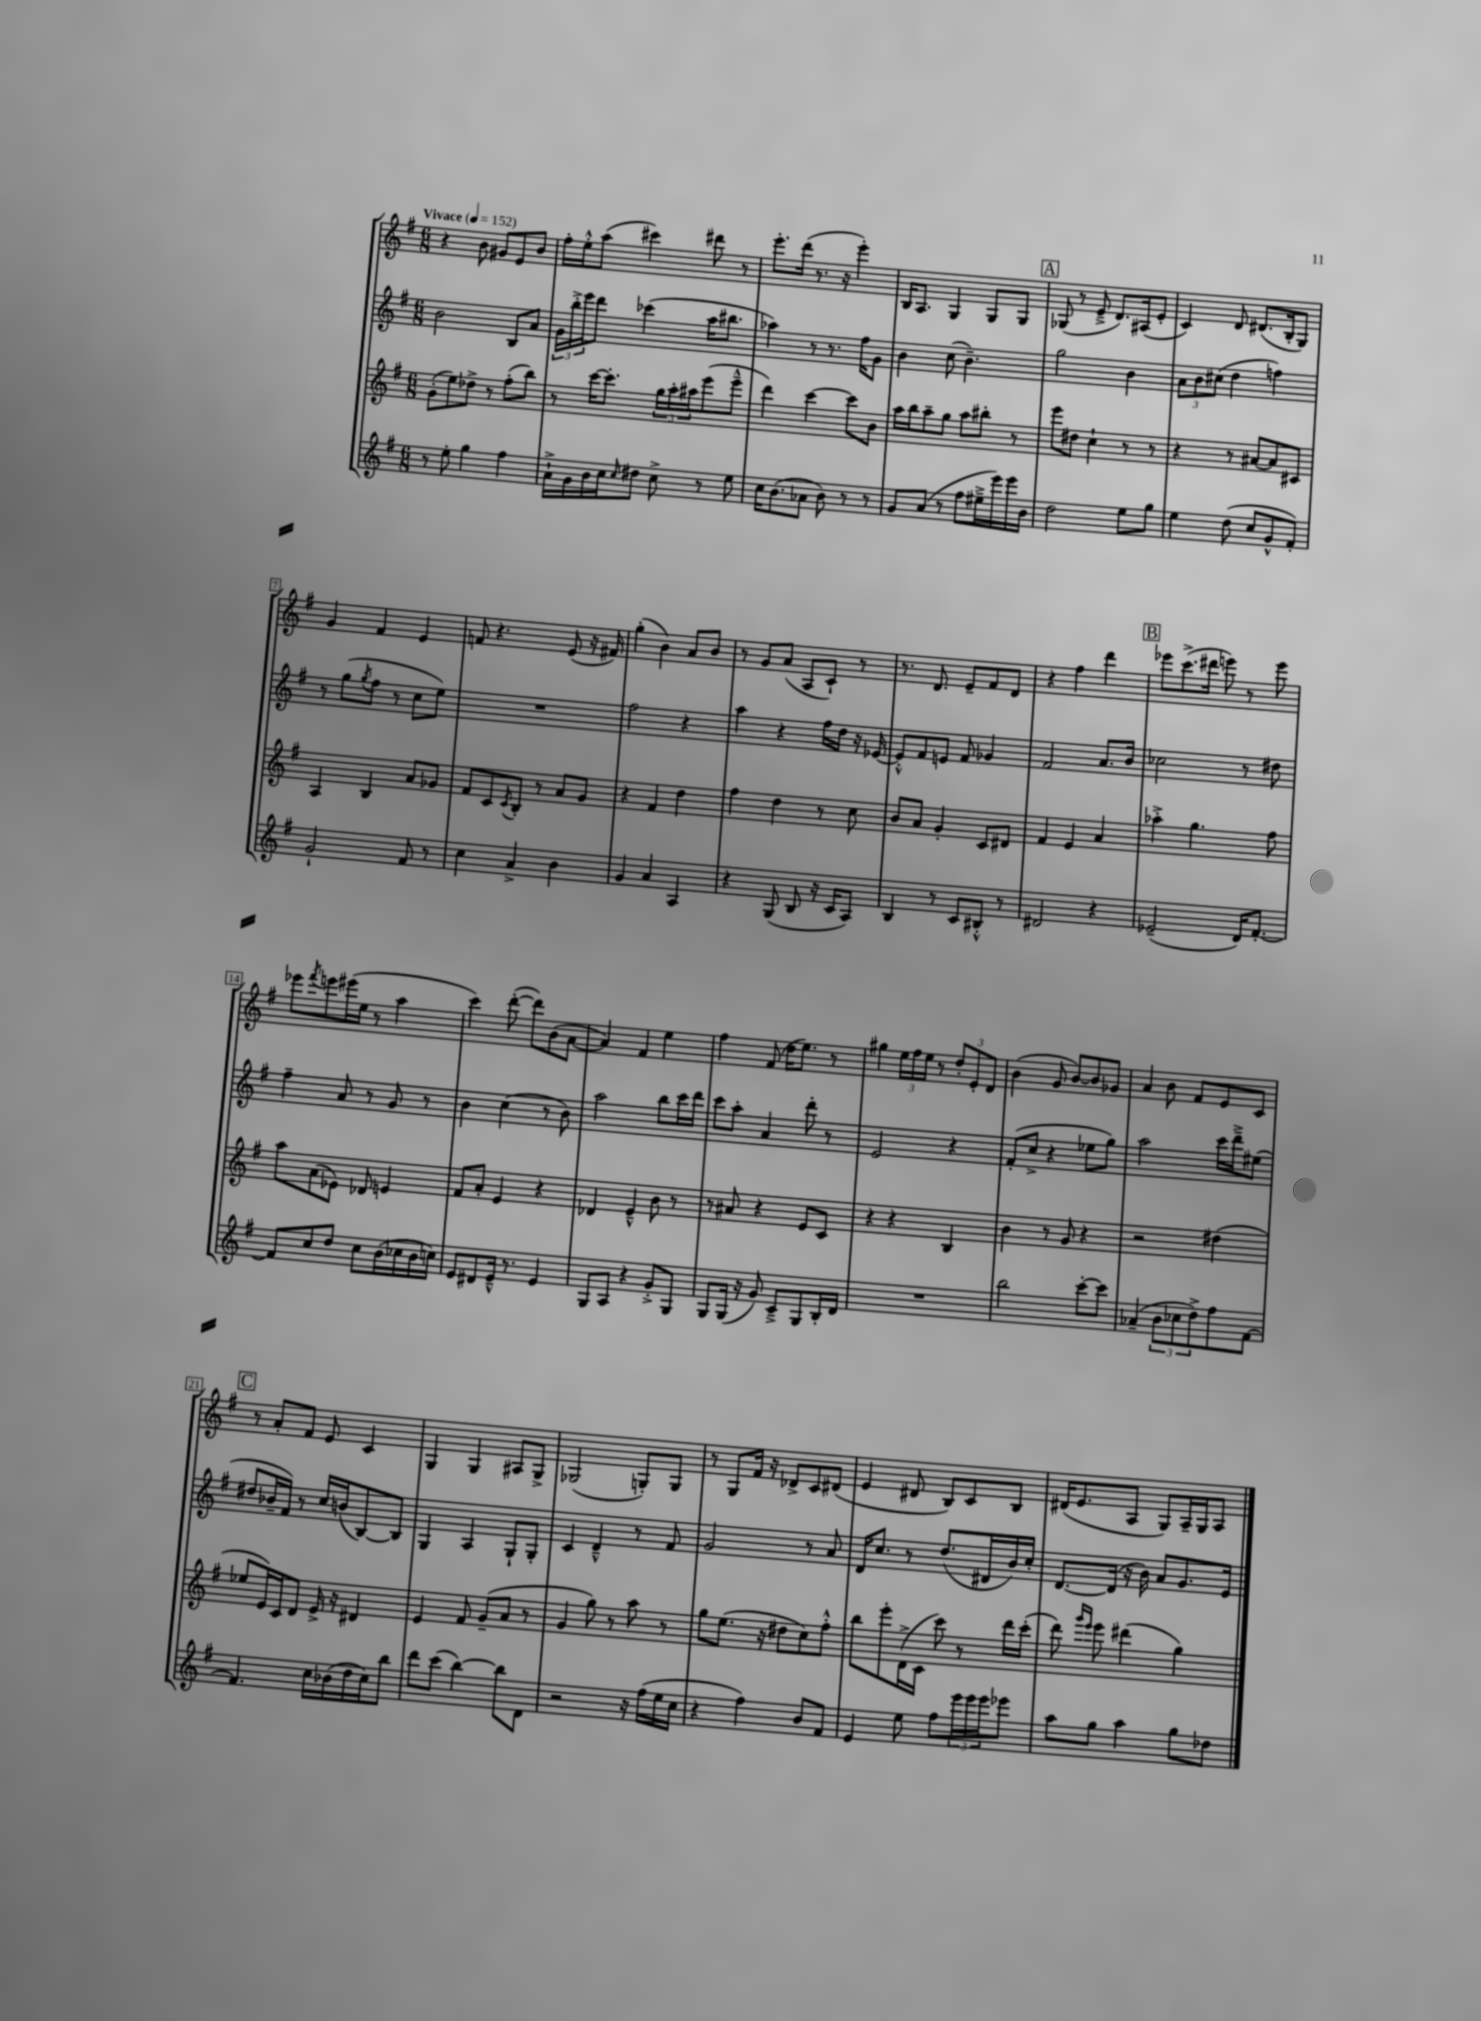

**kern	**kern	**kern	**kern
*staff4	*staff3	*staff2	*staff1
*clefG2	*clefG2	*clefG2	*clefG2
*k[f#]	*k[f#]	*k[f#]	*k[f#]
*M6/8	*M6/8	*M6/8	*M6/8
*MM152	*MM152	*MM152	*MM152
8r	(8g'	2b	4r
8ee'	8ee)	.	.
4gg	8dd-^	.	8b
.	8r	.	8g#
4ff#	(8ff#'	8B	8e
.	8bb)	8a	8b
=	=	=	=
16a`^	8r	24g	16ff#'
.	.	24bb'^	.
16g	.	.	16ee'^^
.	.	24eee	.
16b	[16ccc	8ddd	(8aa
16cc	8.ccc']	.	.
16qqcc	.	.	.
8dd#	.	(4ccc-	4ccc#)
8cc^	24gg	.	.
.	24aa'	.	.
.	24aa#	.	.
8r	(8eee	16aa	8ddd#
.	.	8.bb#	.
8ee	8eee~^^	.	8r
=	=	=	=
16cc	4ddd)	4aa-)	8.eee'
(8.b	.	.	.
.	.	.	(16ddd
8a-	[4ccc	8r	8.r
8b)	.	8.r	.
.	.	.	16r
8r	8ccc]	.	4eee')
.	.	16ff#	.
8r	8b	8g	.
=	=	=	=
8g	16aa	4b	16B
.	16bb	.	8.A
(8a	8aa~	.	.
8r	8gg	(8cc	4G
8ff#	8aa	4.b~)	.
16ee#~^	8bb#'	.	8G
16eee)	.	.	.
16eee	8r	.	8G
16b	.	.	.
=	=	=	=
2dd	8eee	2gg	(8G-
.	8dd#	.	8r
.	4cc`	.	8e~^
.	.	.	8.d)
8ee	8r	4b	.
.	.	.	(16A#
8gg	8r	.	8e'
=	=	=	=
4ee	4r	12a	4c)
.	.	12b	.
.	.	(12cc#	.
(8dd	8r	4dd	8d
8cc	[8a#	.	(8.d#
8g^^	8a#]	4ff)	.
.	.	.	16B'
8f#')	8c#	.	8G)
=	=	=	=
2g`	4A	8r	4g
.	.	(8gg	.
.	.	8qgg	.
.	4B	8ff#	4f#
.	.	8r	.
8f#	8a	8cc	4e
8r	8g-	8ee)	.
=	=	=	=
4cc	8f#	2.r	8f
.	8c	.	4.r
.	8qc	.	.
4a^	8B'	.	.
.	8r	.	.
4b	8a	.	(8e
.	8g	.	16r
.	.	.	16f#)
=	=	=	=
4g	4r	2ff#	(4gg'
4a	4f#	.	4b)
4A	4dd	4r	8a
.	.	.	8b
=	=	=	=
4r	4ff#	4aa	8r
.	.	.	8g
(8G	4dd	4r	(8a
8B	.	.	8A
16r	8r	16ff#	8c`)
16c	.	16dd	.
8A)	8cc	16r	8r
.	.	[16e-	.
=	=	=	=
4B	8b	8e-'^^]	8.r
.	8a	8f#	.
.	.	.	8.d
8r	4g'	8e	.
8c	.	8f#	8e~
8B#'^^	8c	4g-	8f#
8r	8d#	.	8d
=	=	=	=
2d#	4f#	2f#	4r
.	4e	.	4ff#
4r	4a	8.a	4ddd
.	.	16b	.
=	=	=	=
(2e-~	4aa-'^	2cc-	8eee-
.	.	.	(8.ccc^
.	4.gg	.	.
.	.	.	16ddd#
.	.	.	8eee)
16d)	.	8r	8r
[8.f#'	.	.	.
.	8ff#	8dd#	8eee
=	=	=	=
8f#]	8aa	4ff#~	8eee-
.	.	.	8qfff#
8cc	(8a	.	8eee
8dd	8e-)	8a	(16eee#
.	.	.	16ee
8cc	8d-	8r	8r
(16b	4e	8g	4aa
16cc-	.	.	.
16b	.	8r	.
16cc)	.	.	.
=	=	=	=
8e	8f#	4b	4ccc)
8d#	8a'	.	.
16e~^^	4e	(4cc	([8ddd'
8.r	.	.	.
.	.	.	8ddd])
4e	4r	8r	(8b
.	.	8b)	[8a
=	=	=	=
8G	4d-	2aa	4a])
8A	.	.	.
4r	4e~^^	.	4f#
8g'^	8b	8bb	4ee
8G	8r	16ccc	.
.	.	16ddd	.
=	=	=	=
8G	8r	8ccc	4ff#
(16G	8a#	8aa'	.
16r	.	.	.
8g)	4r	4a	(8f#
8c~^	.	.	16dd
.	.	.	8.ee)
8G	8e	8ddd'	.
16B'	8c	8r	8r
16d	.	.	.
=	=	=	=
2.r	4r	2e	4gg#
.	4r	.	24ee
.	.	.	24ff#
.	.	.	24ee
.	.	.	8r
.	4B	4r	12dd'
.	.	.	12e'
.	.	.	12d
=	=	=	=
2bb	4b	(8f#'	(4b
.	.	8cc^	.
.	8r	4r	8g
.	8g	.	[8b)
[8ccc'	4r	8ee-	8b]
8ccc]	.	8gg)	8g-
=	=	=	=
(4a-~	2r	2aa	4a
12b	.	.	8b
12cc-	.	.	.
.	.	.	8f#
12dd^)	.	.	.
8ff#	(4dd#	16ccc	8e
.	.	16ddd~^	.
[8f#	.	(8ee#	8c
=	=	=	=
4.f#]	8ee-	8dd#	8r
.	16e)	16b-~	8a'
.	16c	16f#)	.
.	8d	8r	8f#
16cc	16e^	16cc	8e
(16b-	16r	(16b	.
16dd	4d#	[8B)	4c
16cc)	.	.	.
8bb	.	8B]	.
=	=	=	=
8ddd	4e	4G	4G
(8ccc	.	.	.
[4bb)	8f#	4A	4G
.	(8g~	.	.
8bb]	8a	8G`	8A#
8d	8r	8G'	8G^
=	=	=	=
2r	4g	4c	(2G-
.	8gg)	4d~^^	.
.	8r	.	.
16r	8aa	8r	8G')
(16ff#	.	.	.
16ee	8r	8f#	8G
16cc	.	.	.
=	=	=	=
4r	8gg	2g	8r
.	(8.ee	.	8G
4ff#)	.	.	16f#
.	16r	.	16r
.	8dd#	.	8d-^
8b	8cc)	8r	8c
8f#	8ff#'^^	8a	(8d#
=	=	=	=
4e	8bb	16d	4e
.	.	8.cc	.
.	8eee'	.	.
8ee	(16d^	8r	8d#
.	16c	.	.
8ff#	8ccc)	(8.dd	8B)
24eee	8r	.	8c
24eee	.	.	.
.	.	16d#	.
24eee	.	.	.
8eee-	16ddd	16b)	8B
.	(16ccc'	16cc'	.
=	=	=	=
8aa	8ddd)	[8.d	(16d#
.	.	.	8.e
.	16qqggg	.	.
.	16qqeee	.	.
8gg	8eee	.	.
.	.	(16d]	.
4aa	(4ddd#	16r	8A
.	.	16b)	.
.	.	8a	8G)
8gg	4gg)	8.g	16A~
.	.	.	16G
8dd-	.	.	8A
.	.	16e	.
==	==	==	==
*-	*-	*-	*-
